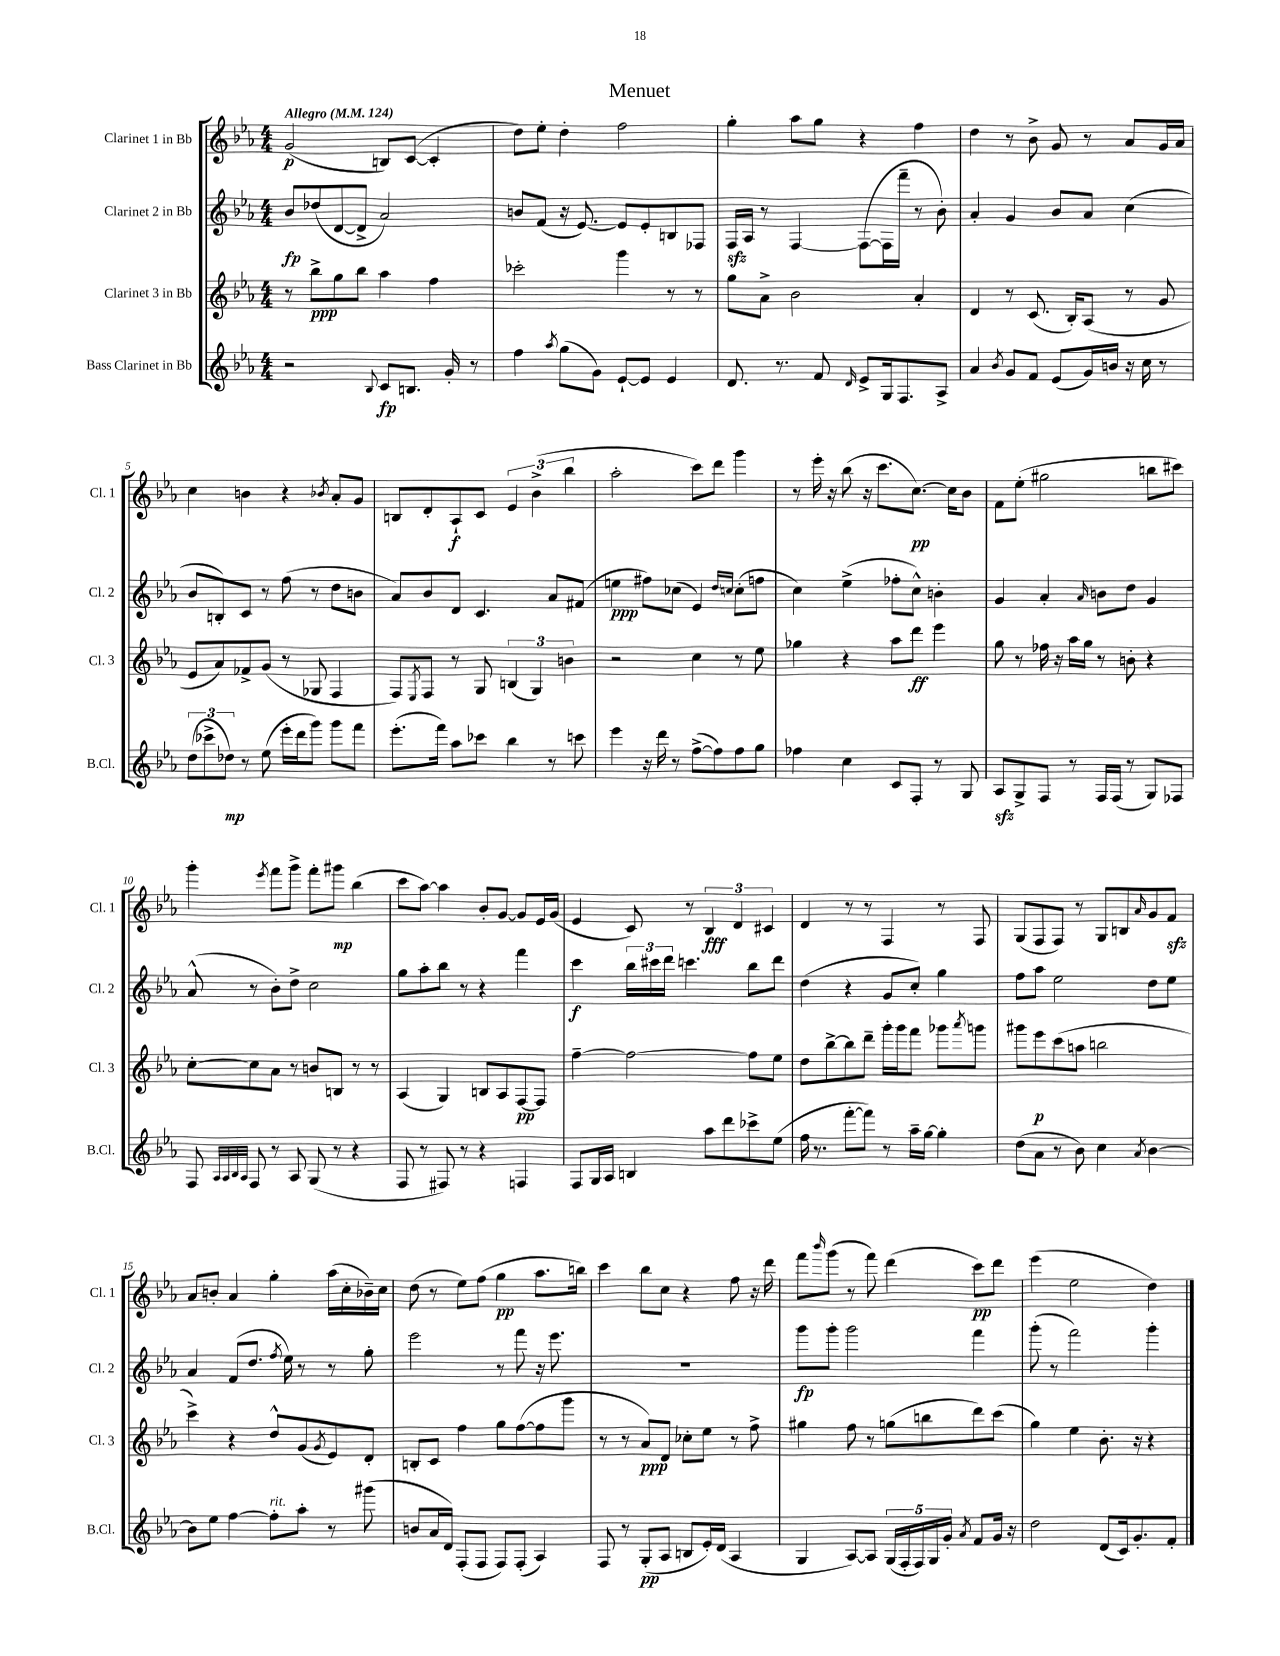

**kern	**dynam	**kern	**dynam	**kern	**dynam	**kern	**dynam
*part4	*part4	*part3	*part3	*part2	*part2	*part1	*part1
*staff4	*staff4	*staff3	*staff3	*staff2	*staff2	*staff1	*staff1
*I"Bass Clarinet in Bb	*	*I"Clarinet 3 in Bb	*	*I"Clarinet 2 in Bb	*	*I"Clarinet 1 in Bb	*
*I'B.Cl.	*	*I'Cl. 3	*	*I'Cl. 2	*	*I'Cl. 1	*
*clefG2	*	*clefG2	*	*clefG2	*	*clefG2	*
*k[b-e-a-]	*	*k[b-e-a-]	*	*k[b-e-a-]	*	*k[b-e-a-]	*
*M4/4	*	*M4/4	*	*M4/4	*	*M4/4	*
*MM124	*	*MM124	*	*MM124	*	*MM124	*
=1	=1	=1	=1	=1	=1	=1	=1
!	!	!	!	!	!	!LO:TX:a:B:t=Allegro	!
2r	.	8r	.	8b-/L	fp	(2g/	p
.	.	8bb-^\L	ppp	(8dd-X/	.	.	.
.	.	8gg\	.	[8d/	.	.	.
.	.	8bb-\J	.	8d^/J]	.	.	.
8qqB-/	.	.	.	.	.	.	.
8c/L	fp	4aa-\	.	2a-/)	.	8Bn/L)	.
8.Bn/J	.	.	.	.	.	([8c/J	.
.	.	4ff\	.	.	.	4c'/]	.
16g'/	.	.	.	.	.	.	.
8r	.	.	.	.	.	.	.
=2	=2	=2	=2	=2	=2	=2	=2
4ff\	.	2ccc-X'\	.	8bn/L	.	8dd\L)	.
.	.	.	.	(8f/J	.	8ee-'\J	.
8qaa-/	.	.	.	.	.	.	.
(8gg\L	.	.	.	16r	.	4dd'\	.
.	.	.	.	[8.e-/)	.	.	.
8g\J)	.	.	.	.	.	.	.
[8e-`/L	.	4ggg\	.	8e-/L]	.	2ff\	.
8e-/J]	.	.	.	8e-'/	.	.	.
4e-/	.	8r	.	8Bn/	.	.	.
.	.	8r	.	8F-X/J	.	.	.
=3	=3	=3	=3	=3	=3	=3	=3
8.d/	.	8gg\L	.	16Fzz/LL	.	4gg'\	.
.	.	.	.	16A-/JJ	.	.	.
.	.	8a-^\J	.	8r	.	.	.
8.r	.	.	.	.	.	.	.
.	.	2b-\	.	[4F/	.	8aa-\L	.
8f/	.	.	.	.	.	8gg\J	.
16qqd/	.	.	.	.	.	.	.
8e-^/L	.	.	.	(8F\L_	.	4r	.
16G/k	.	.	.	16F\L]	.	.	.
8.F/	.	.	.	16fff~\JJ	.	.	.
.	.	4a-'/	.	8r	.	4ff\	.
8A-^/J	.	.	.	8b-'\)	.	.	.
=4	=4	=4	=4	=4	=4	=4	=4
4a-/	.	4d/	.	4a-'/	.	4dd\	.
8qb-/	.	.	.	.	.	.	.
8g/L	.	8r	.	4g/	.	8r	.
8f/J	.	(8.c/	.	.	.	8b-^\	.
(8e-/L	.	.	.	8b-/L	.	8g/	.
.	.	16B-'/KL)	.	.	.	.	.
16g/L)	.	(8A-/J	.	8a-/J	.	8r	.
16bn/JJ	.	.	.	.	.	.	.
16r	.	8r	.	(4cc\	.	8a-/L	.
16cc\	.	.	.	.	.	.	.
8r	.	8g/	.	.	.	16g/L	.
.	.	.	.	.	.	16a-/JJ	.
!!LO:LB:g=z
=5	=5	=5	=5	=5	=5	=5	=5
(12dd\L	.	8e-/L	.	8b-/L	.	4cc\	.
12ccc-X^\	.	.	.	.	.	.	.
.	.	8a-/)	.	8Bn'/)	.	.	.
12dd-X\J)	mp	.	.	.	.	.	.
8r	.	8f-X^/	.	8c/J	.	4bn\	.
(8ee-\	.	(8g/J	.	8r	.	.	.
16eee-'\LL	.	8r	.	(8ff\	.	4r	.
16ddd\J	.	.	.	.	.	.	.
8ggg\J)	.	8G-X/	.	8r	.	.	.
.	.	.	.	.	.	8qb-X/	.
8ggg\L	.	4F/	.	8dd\L	.	8a-'/L	.
8fff\J	.	.	.	8bn\J	.	8g/J	.
=6	=6	=6	=6	=6	=6	=6	=6
(8.eee-'\L	.	8F/L)	.	8a-/L)	.	8Bn/L	.
.	.	8qE-/	.	.	.	.	.
.	.	8F/J	.	8b-/	.	8d'/	.
16fff\Jk)	.	.	.	.	.	.	.
8aa-\L	.	8r	.	8d/J	.	8A-`/	f
8ccc-X\J	.	8G/	.	4.c/	.	8c/J	.
4bb-\	.	(6Bn/	.	.	.	6e-/	.
.	.	6G/)	.	.	.	(6b-^\	.
8r	.	.	.	8a-/L	.	.	.
.	.	6bn\	.	.	.	6bb-\	.
8cccn\	.	.	.	(8f#X/J	.	.	.
=7	=7	=7	=7	=7	=7	=7	=7
4eee-\	.	2r	.	4een\	ppp	2aa-'\	.
16r	.	.	.	8ff#X\L)	.	.	.
16ddd\	.	.	.	.	.	.	.
8r	.	.	.	(8cc-X\J	.	.	.
([8ff^\L	.	4cc\	.	4e-/)	.	8ccc\L)	.
8ff\])	.	.	.	.	.	8ddd\J	.
.	.	.	.	16qqdd/LL	.	.	.
.	.	.	.	16qqccn/JJ	.	.	.
8ff\	.	8r	.	(8cc'\L	.	4ggg\	.
8gg\J	.	8ee-\	.	8ffn\J	.	.	.
=8	=8	=8	=8	=8	=8	=8	=8
4ff-X\	.	4gg-X\	.	4cc\)	.	8r	.
.	.	.	.	.	.	16eee-'\	.
.	.	.	.	.	.	16r	.
4cc\	.	4r	.	(4ee-^\	.	(8bb-\	.
.	.	.	.	.	.	16r	.
.	.	.	.	.	.	8.ccc\L	.
8c/L	.	8aa-\L	.	8ff-X'\L	.	.	.
8F'/J	.	8ddd\J	ff	8cc^^\J)	.	[8.cc\J)	pp
8r	.	4eee-\	.	4bn'\	.	.	.
.	.	.	.	.	.	16cc\KL]	.
8G/	.	.	.	.	.	8b-\J	.
=9	=9	=9	=9	=9	=9	=9	=9
8A-zz/L	.	8gg\	.	4g/	.	8f\L	.
8G^/	.	8r	.	.	.	(8ee-'\J	.
8F/J	.	16ff-X\	.	4a-'/	.	2gg#X\	.
.	.	16r	.	.	.	.	.
8r	.	16aa-\LL	.	.	.	.	.
.	.	16gg\JJ	.	.	.	.	.
.	.	.	.	16qqa-/	.	.	.
16F/LL	.	8r	.	8bn\L	.	.	.
(16F/JJ	.	.	.	.	.	.	.
8r	.	8bn'\	.	8dd\J	.	.	.
8G/L)	.	4r	.	4g/	.	8bbn\L	.
8F-X/J	.	.	.	.	.	8ccc#X\J)	.
!!LO:LB:g=z
=10	=10	=10	=10	=10	=10	=10	=10
8F/	.	[8cc'\L	.	(8a-^^/	.	4ggg'\	.
32qqA-/LLL	.	.	.	.	.	.	.
32qqA-/	.	.	.	.	.	.	.
32qqB-/	.	.	.	.	.	.	.
32qqA-/JJJ	.	.	.	.	.	.	.
8F/	.	8cc\]	.	8r	.	.	.
.	.	.	.	.	.	8qeee-/	.
8r	.	8a-\J	.	8b-'\L)	.	8fff\L	.
8A-/	.	8r	.	8dd^\J	.	8ggg^\J	.
(8G/	.	8bn/L	.	2cc\	.	8fff'\L	.
8r	.	8Bn/J	.	.	.	8ggg#X\J	mp
4r	.	8r	.	.	.	(4bb-\	.
.	.	8r	.	.	.	.	.
=11	=11	=11	=11	=11	=11	=11	=11
8F/	.	(4A-/	.	8gg\L	.	8ccc\L	.
8r	.	.	.	8aa-'\	.	[8aa-\J)	.
8F#X/)	.	4G/)	.	8bb-\J	.	4aa-\]	.
8r	.	.	.	8r	.	.	.
4r	.	8Bn/L	.	4r	.	8b-'/L	.
.	.	8A-/	.	.	.	[8g/J	.
4Fn/	.	[8F/	pp	4fff\	.	8g/L]	.
.	.	8F/J]	.	.	.	16e-/L	.
.	.	.	.	.	.	(16g/JJ	.
=12	=12	=12	=12	=12	=12	=12	=12
8F/L	.	[4ff~\	.	4ccc\	f	4e-/	.
16G/L	.	.	.	.	.	.	.
16A-/JJ	.	.	.	.	.	.	.
4Bn/	.	2ff\_	.	24bb-\LL	.	8c/)	.
.	.	.	.	24ccc#X\	.	.	.
.	.	.	.	24ddd\JJ	.	.	.
.	.	.	.	4.cccn\	.	8r	.
8aa-\L	.	.	.	.	.	6B-/	fff
8ddd\	.	.	.	.	.	.	.
.	.	.	.	.	.	6d/	.
8ccc-X^\	.	8ff\L]	.	8bb-\L	.	.	.
.	.	.	.	.	.	6c#X/	.
(8ee-\J	.	8ee-\J	.	8ddd\J	.	.	.
=13	=13	=13	=13	=13	=13	=13	=13
16ff\	.	8dd\L	.	(4dd\	.	4d/	.
8.r	.	.	.	.	.	.	.
.	.	[8bb-^\	.	.	.	.	.
[8fff'\L	.	8bb-\]	.	4r	.	8r	.
8fff\J])	.	8ddd~\J	.	.	.	8r	.
8r	.	16ggg'\LL	.	8g/L	.	4F/	.
.	.	16ggg\J	.	.	.	.	.
16aa-~\LL	.	8fff\J	.	8cc'/J)	.	.	.
[16gg\JJ	.	.	.	.	.	.	.
4gg'\]	.	8ggg-X\L	.	4gg\	.	8r	.
.	.	8qaaa-/	.	.	.	.	.
.	.	8gggn\J	.	.	.	8F/	.
=14	=14	=14	=14	=14	=14	=14	=14
(8dd\L	.	8ggg#X\L	.	8ff\L	.	(8G/L	.
8a-\J	.	8eee-\	p	8aa-\J	.	8F/	.
8r	.	(8ccc\	.	2ee-\	.	8F/J)	.
8b-\)	.	8aan\J	.	.	.	8r	.
4cc\	.	2bbn\	.	.	.	8G/L	.
.	.	.	.	.	.	8Bn/	.
8qa-/	.	.	.	.	.	16qqa-/	.
[4b-\	.	.	.	8dd\L	.	8g/	.
.	.	.	.	8ee-\J	.	8fzz/J	.
!!LO:LB:g=z
=15	=15	=15	=15	=15	=15	=15	=15
8b-\L]	.	4ccc^\)	.	4a-/	.	8a-/L	.
8ee-\J	.	.	.	.	.	8bn'/J	.
[4ff\	.	4r	.	(8f/L	.	4a-/	.
.	.	.	.	8.dd/J	.	.	.
!LO:TX:a:i:t=rit.	!	!	!	!	!	!	!
8ff'\L]	.	8dd^^/L	.	.	.	4gg'\	.
.	.	.	.	8qff/	.	.	.
.	.	.	.	16ee-\)	.	.	.
8aa-'\J	.	(8g/	.	8r	.	.	.
.	.	8qg/	.	.	.	.	.
8r	.	8e-/)	.	8r	.	(16aa-\LL	.
.	.	.	.	.	.	16cc'\	.
(8ggg#X\	.	8d'/J	.	8gg'\	.	16b-X~\)	.
.	.	.	.	.	.	16cc\JJ	.
=16	=16	=16	=16	=16	=16	=16	=16
8bn/L	.	8Bn'/L	.	2eee-\	.	(8dd\	.
16a-/L	.	8c/J	.	.	.	8r	.
16d/JJ)	.	.	.	.	.	.	.
(8F'/L	.	4ff\	.	.	.	8ee-\L)	.
8F/J	.	.	.	.	.	(8ff\J	.
8F/L)	.	8gg\L	.	8r	.	4gg\	pp
(8F'/J	.	([8ff\	.	8fff\	.	.	.
4A-/)	.	8ff\]	.	16r	.	8.aa-\L	.
.	.	.	.	8.eee-\	.	.	.
.	.	8ggg\J	.	.	.	.	.
.	.	.	.	.	.	16bbn\Jk)	.
=17	=17	=17	=17	=17	=17	=17	=17
8F/	.	8r	.	1r	.	4ccc\	.
8r	.	8r	.	.	.	.	.
(8G'/L	pp	8a-/L)	ppp	.	.	8bb-\L	.
8A-/J	.	8d/J	.	.	.	8cc\J	.
8Bn/L	.	8cc-X'\L	.	.	.	4r	.
16e-'/L)	.	8ee-\J	.	.	.	.	.
(16d/JJ	.	.	.	.	.	.	.
4A-/	.	8r	.	.	.	8ff\	.
.	.	8ff^\	.	.	.	16r	.
.	.	.	.	.	.	16ddd\	.
=18	=18	=18	=18	=18	=18	=18	=18
4G/	.	4gg#X\	.	8ggg\L	fp	8fff\L	.
.	.	.	.	.	.	16qqbbb-/	.
.	.	.	.	8ggg'\J	.	(8ggg\J	.
[8A-/L)	.	8ff\	.	2ggg\	.	8r	.
8A-/J]	.	8r	.	.	.	8fff\)	.
(20G/LL	.	(8ggn\L	.	.	.	(4ddd\	.
20F'/	.	.	.	.	.	.	.
20F/)	.	.	.	.	.	.	.
.	.	8bbn\	.	.	.	.	.
20G/	.	.	.	.	.	.	.
20g'/JJ	.	.	.	.	.	.	.
8qa-/	.	.	.	.	.	.	.
8f/L	.	8ddd\)	.	4fff\	.	8ccc\L)	pp
16g/Jk	.	(8ccc\J	.	.	.	8ddd\J	.
16r	.	.	.	.	.	.	.
=19	=19	=19	=19	=19	=19	=19	=19
2dd\	.	4gg\)	.	(8ggg'\	.	(4eee-\	.
.	.	.	.	8r	.	.	.
.	.	4ee-\	.	2fff\)	.	2ee-\	.
(8d/L	.	8.b-'\	.	.	.	.	.
16c/k)	.	.	.	.	.	.	.
8.g'/	.	16r	.	.	.	.	.
.	.	4r	.	4ggg'\	.	4dd\)	.
8f'/J	.	.	.	.	.	.	.
==	==	==	==	==	==	==	==
*-	*-	*-	*-	*-	*-	*-	*-
